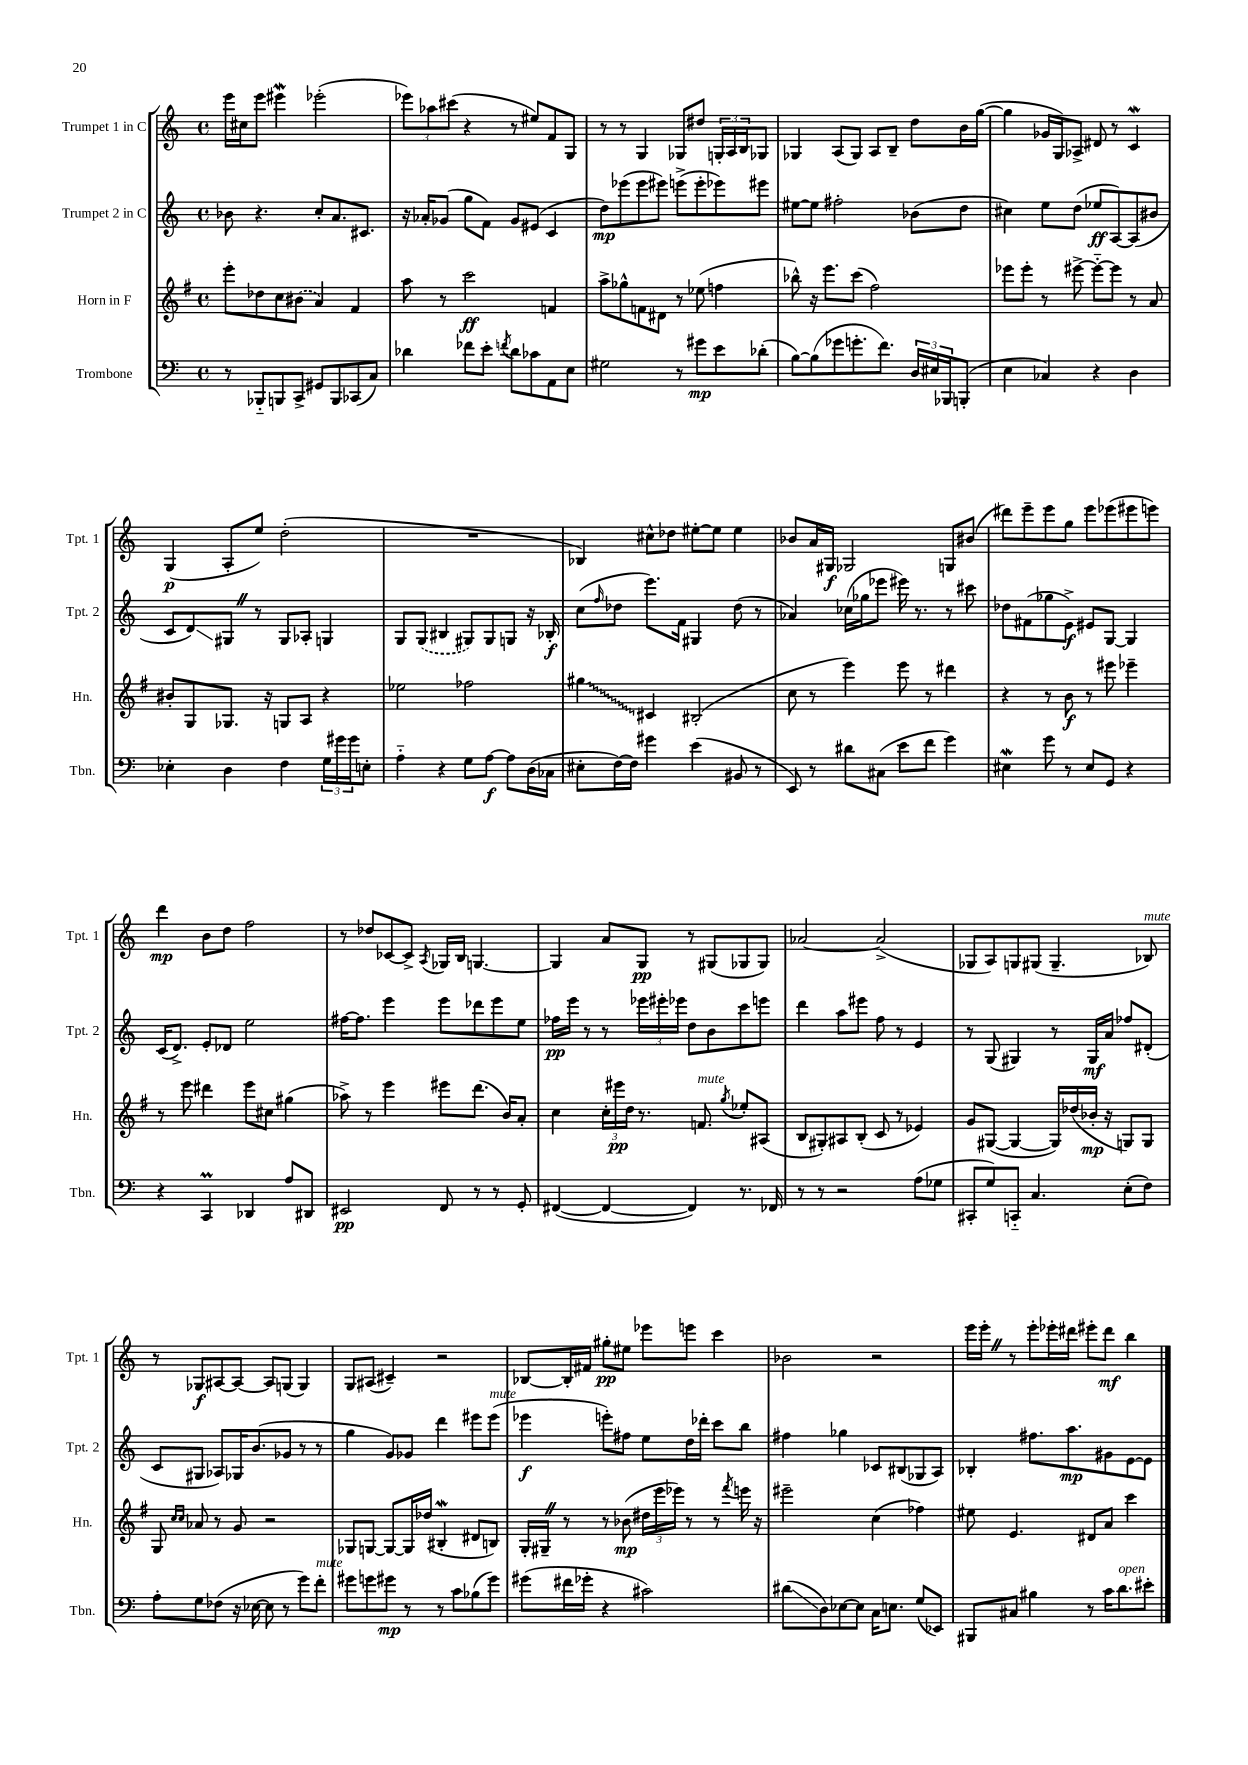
<<
\new StaffGroup <<
\new Staff = "s0" \with { instrumentName = "Trumpet 1 in C" shortInstrumentName = "Tpt. 1" } {
    \clef treble \key c \major \defaultTimeSignature \time 4/4
    e'''16 cis''16 e'''8 eis'''4\mordent ees'''2-.( |
    \tuplet 3/2 { ees'''8) aes''8 cis'''8( } r4 r8 eis''8) f'8 g8 |
    r8 r8 g4 ges8 dis''8 \tuplet 3/2 { g16-. a16 b16 } ges8 |
    ges4 a8( ges8) a8 b8-- d''8 b'16 g''16~( |
    g''4 ges'16 g16) aes8-> dis'8 r8 c'4\mordent |
    g4\p( a8-. e''8) d''2-.( |
    R1 |
    bes4) cis''8-^ des''8 eis''8~-. eis''8 eis''4 |
    bes'8 a'16 gis16\f ges2 g8 bis'8( |
    dis'''8) e'''8-- e'''8 g''8 e'''8 ees'''8( eis'''8 e'''8) |
    d'''4\mp b'8 d''8 f''2 |
    r8 des''8 ces'8~ ces'8-> \acciaccatura { a8 } ges16 b16 g4.~ |
    g4 a'8 g8\pp r8 gis8( ges8 ges8) |
    aes'2~ aes'2->( |
    ges8 a8) g8 gis8( gis4.-- bes8^\markup { \italic "mute" }) |
    r8 ges8\f ais8~ ais8~ ais8 g8( g4) |
    g8 ais8( cis'4--) r2 |
    bes8~ bes16-. fis'16 gis''8-.\pp eis''8 ees'''8 e'''8 c'''4 |
    bes'2 r2 |
    e'''16 e'''16-. \once \override BreathingSign.text = \markup { \musicglyph "scripts.caesura.straight" } \breathe r8 e'''8-. ees'''16-. dis'''16 eis'''8-. dis'''8\mf b''4 \bar "|." |
}
\new Staff = "s1" \with { instrumentName = "Trumpet 2 in C" shortInstrumentName = "Tpt. 2" } {
    \clef treble \key c \major \defaultTimeSignature \time 4/4
    bes'8 r4. c''8-. a'8. cis'8. |
    r16 aes'16-. ges'8( g''8 f'8) ges'8 eis'8( c'4 |
    d''8\mp) ees'''8( ees'''8 eis'''8) e'''8->( e'''8-. ees'''8) eis'''8 |
    eis''8~ eis''8 fis''2-. bes'8( d''8 |
    cis''4) e''8 d''8( ees''8\ff a8~) a8( bis'8 |
    c'8 d'8\glissando) gis8 \once \override BreathingSign.text = \markup { \musicglyph "scripts.caesura.straight" } \breathe r8 gis8 aes8-. g4 |
    g8 \once \slurDashed g8( bis4 gis8) gis8 g8 r16 bes16-.\f |
    c''8( \grace { f''16 } des''8 e'''8.) f'16 gis4 des''8( r8 |
    aes'4) ces''16( ges''16 ees'''8 eis'''16) r8. r8 cis'''8 |
    des''8 fis'8( ges''8 e'8->\f) eis'8 g8~ g4 |
    c'16( d'8.->) e'8-. des'8 e''2 |
    fis''16~ fis''8. e'''4 e'''8 des'''8 e'''8 e''8 |
    fes''16\pp e'''16 r8 r8 \tuplet 3/2 { ees'''16 eis'''16-. ees'''16 } d''8 b'8 c'''8 e'''8 |
    d'''4 a''8 eis'''8 f''8 r8 e'4 |
    r8 g8( gis4) r8 gis16\mf a'16 fes''8 dis'8-.( |
    c'8 gis8 aes8) ges16 b'8.( ges'8 r8 r8 |
    g''4 g'8) ges'8 d'''4 eis'''8 eis'''8^\markup { \italic "mute" }( |
    ees'''4\f e'''8-.) fis''8 e''8 d''16 des'''16-. c'''8 b''8 |
    fis''4 ges''4 ces'8 bis8( ges8 a8) |
    bes4-. fis''8. a''8.\mp gis'8 e'8~ e'8 \bar "|." |
}
\new Staff = "s2" \with { instrumentName = "Horn in F" shortInstrumentName = "Hn." } {
    \clef treble \key g \major \defaultTimeSignature \time 4/4
    e'''8-. des''8 c''8 \once \slurDashed bis'8( a'4) fis'4 |
    a''8 r8 c'''2\ff f'4 |
    a''8-> ges''8-^ f'8 dis'8 r8 ees''8( f''4 |
    bes''8-^) r16 e'''8. c'''8( fis''2) |
    ees'''8 ees'''8-. r8 eis'''8~-> eis'''8~-_ eis'''8 r8 a'8 |
    bis'8-. g8 ges8. r16 g8 a8 r4 |
    ees''2 fes''2 |
    \once \override Glissando.style = #'zigzag gis''4\glissando cis'4 bis2-.( |
    c''8 r8 e'''4) e'''8 r8 dis'''4 |
    r4 r8 b'8\f r8 eis'''8 ees'''4-- |
    r8 e'''8 dis'''4 e'''8 cis''8 gis''4( |
    aes''8->) r8 e'''4 eis'''8 d'''8.( b'16) a'8-. |
    c''4 \tuplet 3/2 { c''16-. eis'''16\pp d''16 } r8. f'8.^\markup { \italic "mute" } \acciaccatura { g''8 } ees''8-. ais8( |
    b8 gis8-.) ais8 b8-.( c'8 r8 ees'4) |
    g'8 gis8~( gis4~ gis16) des''16( bes'16-.\mp r16 g8) g8 |
    g8 \grace { c''16 c''16 } aes'8 r8 g'8 r2 |
    ges8 g8~ g8~ g16 des''16( bis4-.\mordent dis'8 b8) |
    g16-. gis16-- \once \override BreathingSign.text = \markup { \musicglyph "scripts.caesura.straight" } \breathe r8 r8 bes'8\mp( \tuplet 3/2 { dis''16 e'''16 ees'''16) } r8 r8 \acciaccatura { fis'''8 } e'''16 r16 |
    eis'''2-- c''4( fes''4) |
    eis''8 e'4. dis'8 a'8 c'''4 \bar "|." |
}
\new Staff = "s3" \with { instrumentName = "Trombone" shortInstrumentName = "Tbn." } {
    \clef bass \key c \major \defaultTimeSignature \time 4/4
    r8 bes,,8-_ b,,8 c,8-> gis,8 b,,8 ces,8( c8) |
    des'4 fes'8 e'8-. \acciaccatura { f'8 } des'8 ces'8 a,8 e8 |
    gis2 r8 gis'8\mp e'8 des'8-.( |
    b8~) b8( ges'8 g'8.-. f'8.) \tuplet 3/2 { d16 eis16 bes,,16 } b,,8-.( |
    e4 ces4) r4 d4 |
    ees4-. d4 f4 \tuplet 3/2 { g16 gis'16 gis'16 } e8-. |
    a4-_ r4 g8 a8~\f a8 d16( ces16 |
    eis8-. f16~) f16 gis'4 e'4( bis,8 r8 |
    e,8) r8 dis'8 cis8( e'8 f'8 g'4) |
    eis4\mordent g'8 r8 eis8 g,8 r4 |
    r4 c,4\prall des,4 a8 dis,8 |
    eis,2\pp f,8 r8 r8 g,8-. |
    fis,4~( fis,4~ fis,4) r8. fes,16 |
    r8 r8 r2 a8( ges8 |
    cis,8-. g8) c,8-_ c4. e8-.( f8) |
    a8-. g8 fes8( r16 ees16~ ees8 r8 g'8) f'8-.^\markup { \italic "mute" } |
    gis'8 g'8 gis'8\mp r8 r8 c'8 bes8( gis'8) |
    gis'8( fis'16 ges'16-. r4 cis'2) |
    dis'8\glissando( d8) ees8~ ees8 c16 e8. g8( ees,8) |
    bis,,8 cis8 bis4 r8 c'16 d'8.^\markup { \italic "open" } eis'8-. \bar "|." |
}
>>
>>
\layout { \context { \Score \remove "Bar_number_engraver" } }
